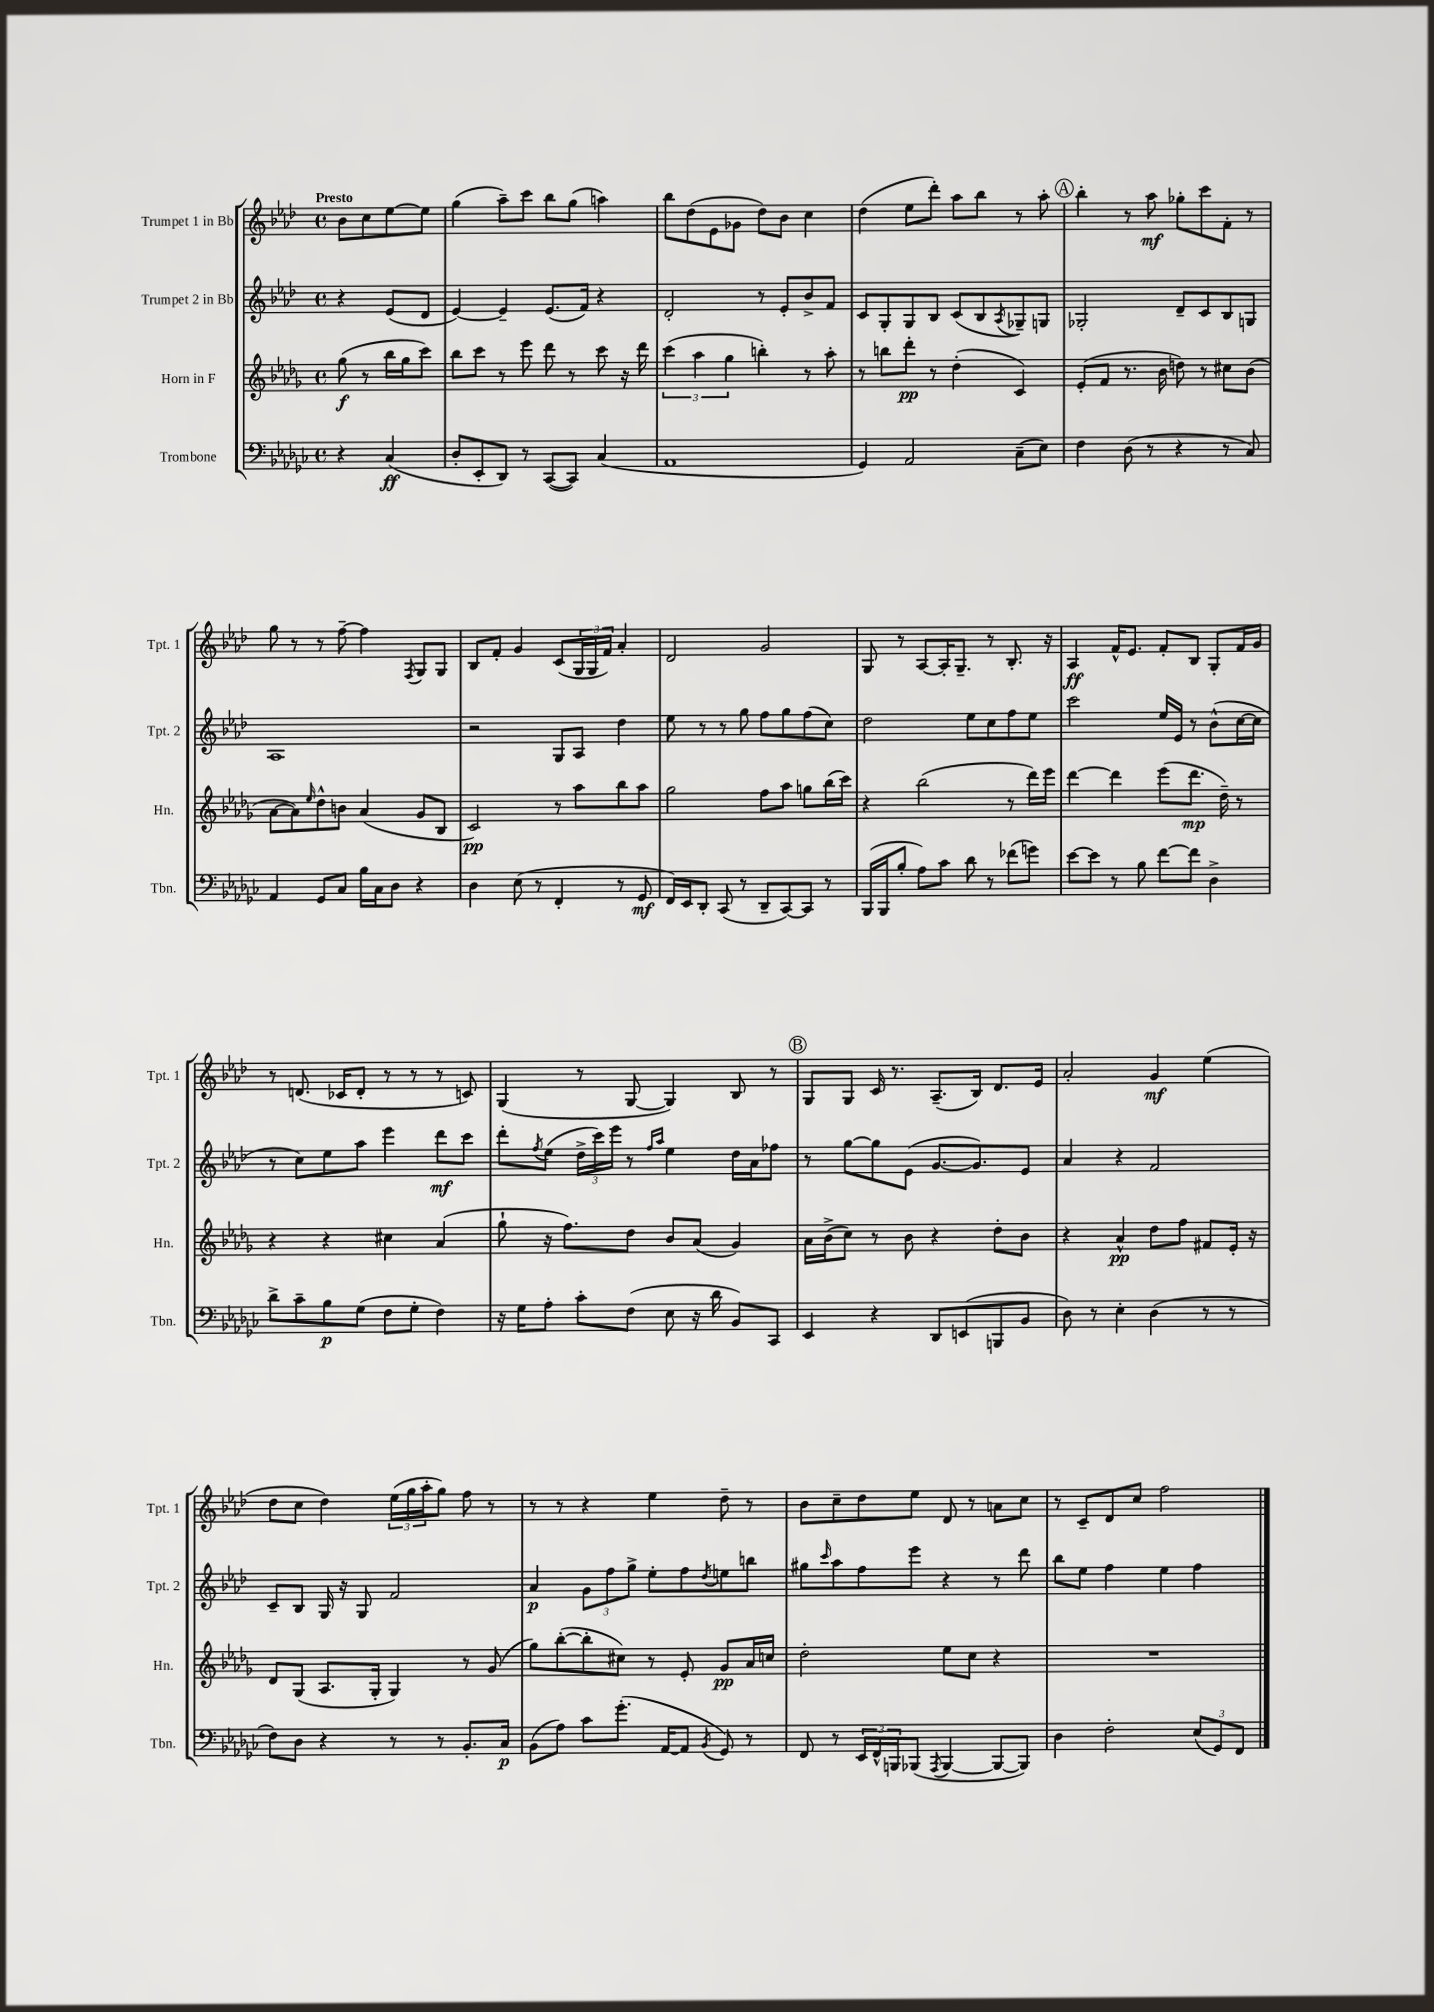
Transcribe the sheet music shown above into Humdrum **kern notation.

**kern	**dynam	**kern	**dynam	**kern	**dynam	**kern	**dynam
*part4	*part4	*part3	*part3	*part2	*part2	*part1	*part1
*staff4	*staff4	*staff3	*staff3	*staff2	*staff2	*staff1	*staff1
*I"Trombone	*	*I"Horn in F	*	*I"Trumpet 2 in Bb	*	*I"Trumpet 1 in Bb	*
*I'Tbn.	*	*I'Hn.	*	*I'Tpt. 2	*	*I'Tpt. 1	*
*clefF4	*	*clefG2	*	*clefG2	*	*clefG2	*
*k[b-e-a-d-g-c-]	*	*k[b-e-a-d-g-]	*	*k[b-e-a-d-]	*	*k[b-e-a-d-]	*
*M4/4	*	*M4/4	*	*M4/4	*	*M4/4	*
*met(c)	*	*met(c)	*	*met(c)	*	*met(c)	*
=	=	=	=	=	=	=	=
!	!	!	!	!	!	!LO:TX:a:B:t=Presto	!
4r	.	(8gg-\	f	4r	.	8b-\L	.
.	.	8r	.	.	.	8cc\	.
(4C-/	ff	16bb-\LL	.	(8e-/L	.	[8ee-\	.
.	.	16gg-\J	.	.	.	.	.
.	.	8ccc\J)	.	8d-/J	.	8ee-\J]	.
=1	=1	=1	=1	=1	=1	=1	=1
8D-'/L	.	8bb-\L	.	[4e-/)	.	(4gg\	.
8EE-'/	.	8ccc\J	.	.	.	.	.
8DD-/J)	.	8r	.	4e-~/]	.	8aa-~\L)	.
8r	.	8eee-\	.	.	.	8ccc\J	.
([8CC-/L	.	8ddd-\	.	(8.e-/L	.	8bb-\L	.
8CC-/J])	.	8r	.	.	.	(8gg\J	.
.	.	.	.	16f/Jk)	.	.	.
(4C-/	.	8ccc\	.	4r	.	4aan\)	.
.	.	16r	.	.	.	.	.
.	.	16ddd-\	.	.	.	.	.
=2	=2	=2	=2	=2	=2	=2	=2
1AA-	.	(6ccc\	.	2d-'/	.	8bb-\L	.
.	.	.	.	.	.	(8dd-\	.
.	.	6aa-\	.	.	.	.	.
.	.	.	.	.	.	8e-\	.
.	.	6gg-\	.	.	.	.	.
.	.	.	.	.	.	8g-X\J	.
.	.	4bbn'\)	.	8r	.	8dd-\L)	.
.	.	.	.	8e-'/L	.	8b-\J	.
.	.	8r	.	8b-^/	.	4cc\	.
.	.	8aa-'\	.	8f/J	.	.	.
=3	=3	=3	=3	=3	=3	=3	=3
4GG-/)	.	8r	.	8c/L	.	(4dd-\	.
.	.	8bbn\L	.	8G'/	.	.	.
2AA-/	.	8ddd-'\J	pp	8G/	.	8ee-\L	.
.	.	8r	.	8B-/J	.	8ddd-'\J)	.
.	.	(4dd-'\	.	(8c/L	.	8aa-\L	.
.	.	.	.	8B-/	.	8bb-\J	.
.	.	.	.	8qA-/	.	.	.
(8C-~\L	.	4c/)	.	8G-X~/)	.	8r	.
8E-\J)	.	.	.	8Gn/J	.	8aa-'\	.
!!LO:REH:place=s1:t=A
=4	=4	=4	=4	=4	=4	=4	=4
4F\	.	(8e-'/L	.	2G-X'/	.	4bb-'\	.
.	.	8f/J	.	.	.	.	.
(8D-\	.	8.r	.	.	.	8r	.
8r	.	.	.	.	.	8aa-\	mf
.	.	16b-\	.	.	.	.	.
4r	.	8ddn\)	.	8d-~/L	.	8gg-X'\L	.
.	.	8r	.	8c/	.	8ccc\	.
8r	.	8cc#X\L	.	8B-/	.	8f'\J	.
8C-/)	.	(8b-\J	.	8Gn/J	.	8r	.
!!LO:LB:g=z
=5	=5	=5	=5	=5	=5	=5	=5
4AA-/	.	[8a-\L	.	1A-	.	8gg\	.
.	.	8a-\])	.	.	.	8r	.
.	.	16qqee-/	.	.	.	.	.
8GG-/L	.	8dd-^^\	.	.	.	8r	.
8C-/J	.	8bn\J	.	.	.	[8ff~\	.
16B-\LL	.	(4a-/	.	.	.	4ff\]	.
16C-\J	.	.	.	.	.	.	.
8D-\J	.	.	.	.	.	.	.
.	.	.	.	.	.	8qF/	.
4r	.	8g-/L	.	.	.	8G/L	.
.	.	8B-/J	.	.	.	8G/J	.
=6	=6	=6	=6	=6	=6	=6	=6
4D-\	.	2c/)	pp	2r	.	8B-/L	.
.	.	.	.	.	.	8f'/J	.
(8E-\	.	.	.	.	.	4g/	.
8r	.	.	.	.	.	.	.
4FF'/	.	8r	.	8G/L	.	(8c/L	.
.	.	8aa-\L	.	8A-/J	.	24G/L	.
.	.	.	.	.	.	24G/	.
.	.	.	.	.	.	24f/JJ)	.
8r	.	8bb-\	.	4dd-\	.	4a-'/	.
8GG-/	mf	8aa-\J	.	.	.	.	.
=7	=7	=7	=7	=7	=7	=7	=7
16FF/LL)	.	2gg-\	.	8ee-\	.	2d-/	.
16EE-/J	.	.	.	.	.	.	.
8DD-'/J	.	.	.	8r	.	.	.
(8CC-/	.	.	.	8r	.	.	.
8r	.	.	.	8gg\	.	.	.
8DD-~/L	.	8ff\L	.	8ff\L	.	2g/	.
[8CC-/)	.	8aa-\J	.	8gg\	.	.	.
8CC-/J]	.	8ggn\L	.	(8ff\	.	.	.
8r	.	(16bb-\L	.	8cc\J)	.	.	.
.	.	16ccc\JJ)	.	.	.	.	.
=8	=8	=8	=8	=8	=8	=8	=8
(16BBB-/LL	.	4r	.	2dd-\	.	8G/	.
16BBB-/J	.	.	.	.	.	.	.
8B-'/J	.	.	.	.	.	8r	.
8A-\L)	.	(2bb-\	.	.	.	[8A-/L	.
8c-\J	.	.	.	.	.	16A-'/K]	.
.	.	.	.	.	.	8.G~/J	.
8d-\	.	.	.	8ee-\L	.	.	.
8r	.	.	.	8cc\	.	8r	.
(8f-X\L	.	8r	.	8ff\	.	8.B-'/	.
8gn\J)	.	16ddd-\LL)	.	8ee-\J	.	.	.
.	.	16eee-\JJ	.	.	.	16r	.
=9	=9	=9	=9	=9	=9	=9	=9
[8e-\L	.	[4ddd-\	.	2ccc\	.	4A-/	ff
8e-\J]	.	.	.	.	.	.	.
8r	.	4ddd-\]	.	.	.	16f^^/KL	.
.	.	.	.	.	.	8.e-/J	.
8B-\	.	.	.	.	.	.	.
[8f\L	.	(8eee-\L	.	16ee-/LL	.	8f'/L	.
.	.	.	.	16e-/JJ	.	.	.
8f\J]	.	8.ddd-\J	mp	8r	.	8B-/J	.
4D-^\	.	.	.	(8b-^^\L	.	8G'/L	.
.	.	16dd-~\)	.	.	.	.	.
.	.	8r	.	[16cc\L	.	16f/L	.
.	.	.	.	16cc\JJ]	.	16g/JJ	.
!!LO:LB:g=z
=10	=10	=10	=10	=10	=10	=10	=10
8d-^\L	.	4r	.	8r	.	8r	.
8c-~\	.	.	.	8cc\L)	.	(8.dn/	.
8B-\	p	4r	.	8ee-\	.	.	.
.	.	.	.	.	.	16c-X/KL	.
(8G-\J	.	.	.	8aa-\J	.	8d'/J	.
8F\L	.	4cc#X\	.	4eee-\	.	8r	.
8G-'\J	.	.	.	.	.	8r	.
4F\)	.	(4a-/	.	8ddd-\L	mf	8r	.
.	.	.	.	8ccc\J	.	8cn/)	.
=11	=11	=11	=11	=11	=11	=11	=11
16r	.	8gg-`\	.	8ddd-'\L	.	(4G/	.
16G-\KL	.	.	.	.	.	.	.
.	.	.	.	8qff/	.	.	.
8A-'\J	.	16r	.	(8ee-\J	.	.	.
.	.	8.ff\L)	.	.	.	.	.
8c-'\L	.	.	.	24dd-^\LL	.	8r	.
.	.	.	.	24ccc\)	.	.	.
.	.	.	.	24eee-\JJ	.	.	.
(8F\J	.	8dd-\J	.	8r	.	[8G/	.
.	.	.	.	16qqff/LL	.	.	.
.	.	.	.	16qqaa-/JJ	.	.	.
8E-\	.	8b-/L	.	4ee-\	.	4G/])	.
16r	.	(8a-/J	.	.	.	.	.
16d-\	.	.	.	.	.	.	.
8BB-/L)	.	4g-/)	.	16dd-\LL	.	8B-/	.
.	.	.	.	16a-\J	.	.	.
8CC-/J	.	.	.	8ff-X\J	.	8r	.
!!LO:REH:place=s1:t=B
=12	=12	=12	=12	=12	=12	=12	=12
4EE-/	.	16a-\LL	.	8r	.	8G/L	.
.	.	(16b-^\J	.	.	.	.	.
.	.	8cc\J)	.	[8gg\L	.	8G/J	.
4r	.	8r	.	8gg\]	.	16c/	.
.	.	.	.	.	.	8.r	.
.	.	8b-\	.	(8e-\J	.	.	.
8DD-/L	.	4r	.	[8.g/L	.	(8.A-~/L	.
(8EEn/	.	.	.	.	.	.	.
.	.	.	.	8.g/])	.	16B-/Jk)	.
8BBBn/	.	8dd-'\L	.	.	.	8.d-/L	.
8BB-/J	.	8b-\J	.	8e-/J	.	.	.
.	.	.	.	.	.	16e-/Jk	.
=13	=13	=13	=13	=13	=13	=13	=13
8D-\)	.	4r	.	4a-/	.	2a-'/	.
8r	.	.	.	.	.	.	.
4E-'\	.	4a-^^/	pp	4r	.	.	.
(4D-\	.	8dd-\L	.	2f/	.	4g/	mf
.	.	8ff\J	.	.	.	.	.
8r	.	8f#X/L	.	.	.	(4ee-\	.
8r	.	16e-'/Jk	.	.	.	.	.
.	.	16r	.	.	.	.	.
!!LO:LB:g=z
=14	=14	=14	=14	=14	=14	=14	=14
8F\L)	.	8d-/L	.	8c~/L	.	8dd-\L	.
8D-\J	.	(8G-/J	.	8B-/J	.	8cc\J	.
4r	.	8.A-/L	.	16G/	.	4dd-\)	.
.	.	.	.	16r	.	.	.
.	.	.	.	8G/	.	.	.
.	.	16G-'/Jk	.	.	.	.	.
8r	.	4G-/)	.	2f/	.	(24ee-\LL	.
.	.	.	.	.	.	24gg\	.
.	.	.	.	.	.	24aa-'\J	.
8r	.	.	.	.	.	8gg\J)	.
8.BB-'/L	.	8r	.	.	.	8ff\	.
.	.	(8g-/	.	.	.	8r	.
16C-/Jk	p	.	.	.	.	.	.
=15	=15	=15	=15	=15	=15	=15	=15
(8BB-\L	.	8gg-\L)	.	4a-/	p	8r	.
8A-\J)	.	([8bb-'\	.	.	.	8r	.
8c-\L	.	8bb-'\]	.	12g\L	.	4r	.
.	.	.	.	12ff\	.	.	.
(8.g-'\J	.	8cc#X\J)	.	.	.	.	.
.	.	.	.	12gg^\J	.	.	.
.	.	8r	.	8ee-'\L	.	4ee-\	.
[16AA-/KL	.	.	.	.	.	.	.
8AA-/J]	.	8e-'/	.	8ff\	.	.	.
8qBB-/	.	.	.	8qdd-/	.	.	.
8GG-/)	.	8g-/L	pp	8een\	.	8dd-~\	.
8r	.	16a-/L	.	8bbn\J	.	8r	.
.	.	16ccn/JJ	.	.	.	.	.
=16	=16	=16	=16	=16	=16	=16	=16
8FF/	.	2dd-'\	.	8gg#X\L	.	8b-\L	.
.	.	.	.	16qqccc/	.	.	.
8r	.	.	.	8aa-\	.	8cc~\	.
24EE-/LL	.	.	.	8ff\	.	8dd-\	.
24FF^^/	.	.	.	.	.	.	.
24BBBn/J	.	.	.	.	.	.	.
(8BBB-X/J	.	.	.	8eee-\J	.	8ee-\J	.
8qAAA-/	.	.	.	.	.	.	.
[4BBB-/	.	8ee-\L	.	4r	.	8d-/	.
.	.	8cc\J	.	.	.	8r	.
8BBB-/L_	.	4r	.	8r	.	8an\L	.
8BBB-/J])	.	.	.	8ddd-\	.	8cc\J	.
=17	=17	=17	=17	=17	=17	=17	=17
4D-\	.	1r	.	8bb-\L	.	8r	.
.	.	.	.	8ee-\J	.	8c~/L	.
2F'\	.	.	.	4ff\	.	8d-/	.
.	.	.	.	.	.	8cc/J	.
.	.	.	.	4ee-\	.	2ff\	.
(12E-/L	.	.	.	4ff\	.	.	.
12GG-/)	.	.	.	.	.	.	.
12FF/J	.	.	.	.	.	.	.
==	==	==	==	==	==	==	==
*-	*-	*-	*-	*-	*-	*-	*-
